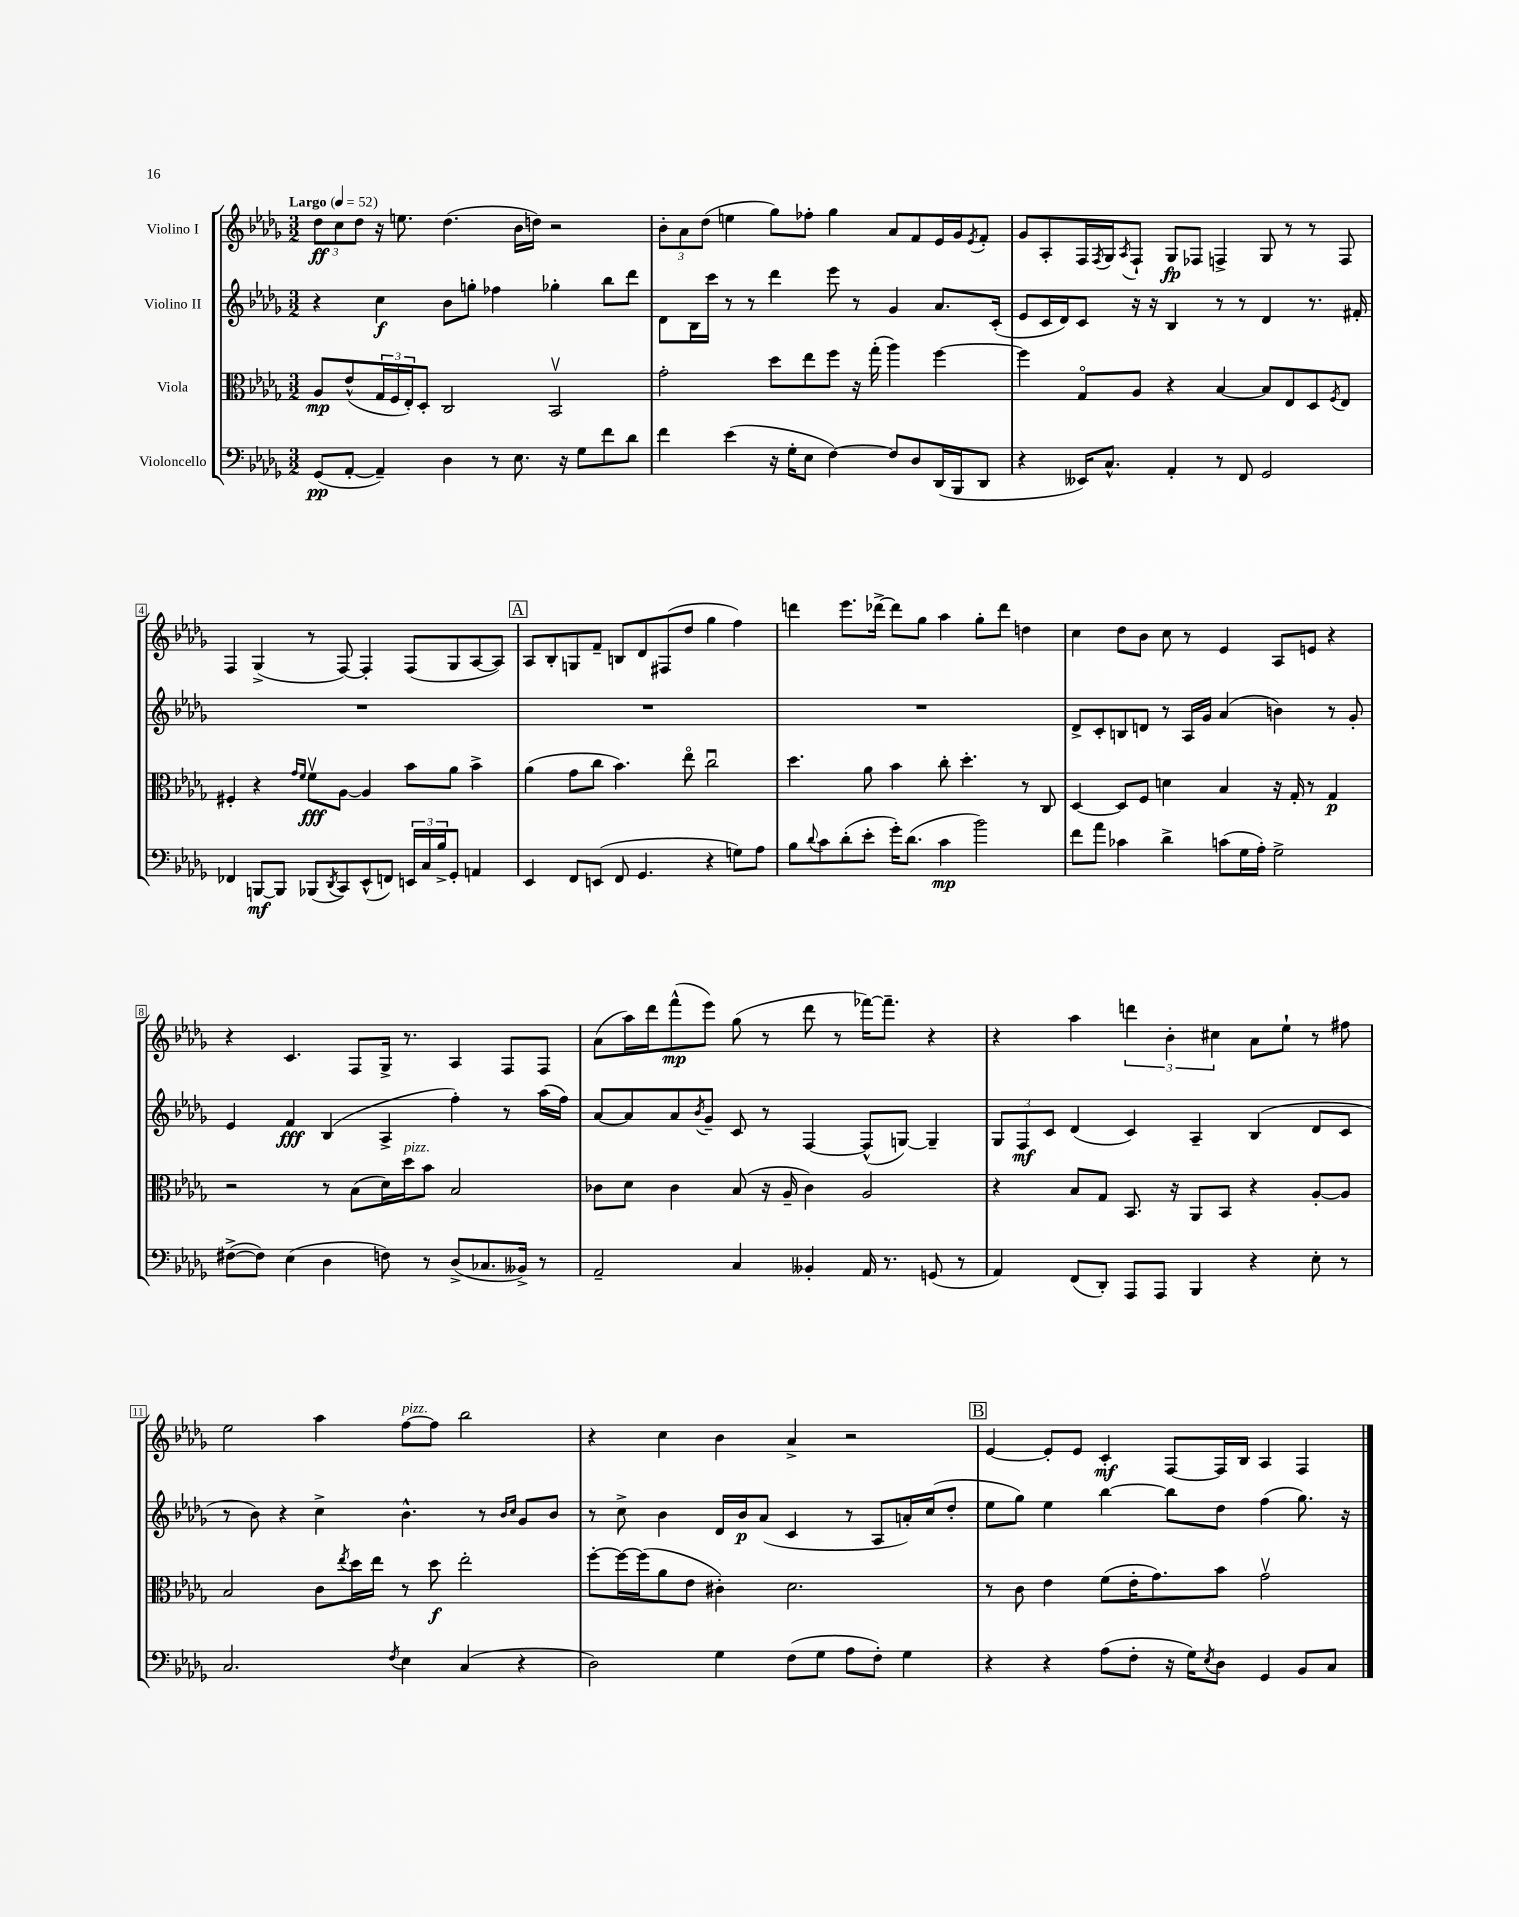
<<
\new StaffGroup <<
\new Staff = "s0" \with { instrumentName = "Violino I" } {
    \clef treble \key des \major \numericTimeSignature \time 3/2 \tempo "Largo" 4 = 52
    \tuplet 3/2 { des''8\ff c''8 des''8 } r16 e''8. des''4.( bes'16 d''16) r2 |
    \tuplet 3/2 { bes'8-. aes'8 des''8( } e''4 ges''8) fes''8-. ges''4 aes'8 f'8 ees'16 ges'16 \acciaccatura { ees'8 } f'8-. |
    ges'8 aes8-. f16 \acciaccatura { f8 } ges16 \acciaccatura { aes8 } f8-! ges8\fp fes8 f4-> ges8 r8 r8 f8 |
    f4 ges4->( r8 f8~) f4-. f8( ges8 aes8~ aes8) |
    \mark \markup { \box "A" } aes8 bes8-. g8 f'8-- b8 des'8 fis8( des''8 ges''4 f''4) |
    d'''4 ees'''8. des'''16~-> des'''8 ges''8 aes''4 ges''8-. des'''8 d''4 |
    c''4 des''8 bes'8 c''8 r8 ees'4 aes8 e'8 r4 |
    r4 c'4. f8 ges16-> r8. aes4 f8 f8 |
    aes'8( aes''16) des'''16 f'''8-^\mp( ees'''8) ges''8( r8 des'''8 r8 fes'''16~) fes'''8.-- r4 |
    r4 aes''4 \tuplet 3/2 { d'''4 bes'4-. cis''4 } aes'8 ees''8-! r8 fis''8 |
    ees''2 aes''4 f''8~^\markup { \italic "pizz." } f''8 bes''2 |
    r4 c''4 bes'4 aes'4-> r2 |
    \mark \markup { \box "B" } ees'4~ ees'8-. ees'8 c'4-.\mf f8~ f16 bes16 aes4 f4 \bar "|." |
}
\new Staff = "s1" \with { instrumentName = "Violino II" } {
    \clef treble \key des \major \numericTimeSignature \time 3/2
    r4 c''4\f bes'8 g''8-. fes''4 ges''4-. bes''8 des'''8 |
    des'8 bes16 c'''16 r8 r8 des'''4 ees'''8 r8 ges'4 aes'8. c'16-.( |
    ees'8 c'16 des'16) c'8 r16 r16 bes4 r8 r8 des'4 r8. fis'16-. |
    R1. |
    \mark \markup { \box "A" } R1. |
    R1. |
    des'8-> c'8-. b8 d'8 r8 aes16 ges'16 aes'4( b'4) r8 ges'8-. |
    ees'4 f'4\fff bes4( aes4-> f''4-.) r8 aes''16( f''16) |
    aes'8~ aes'8 aes'8 \acciaccatura { bes'8 } ges'8-- c'8 r8 f4~ f8-^( g8~) g4-- |
    \tuplet 3/2 { ges8 f8\mf c'8 } des'4( c'4) aes4-- bes4( des'8 c'8 |
    r8 bes'8) r4 c''4-> bes'4.-^ r8 \grace { bes'16 c''16 } ges'8 bes'8 |
    r8 c''8-> bes'4 des'16 bes'16\p aes'8( c'4 r8 aes8 a'16-.) c''16( des''8-. |
    \mark \markup { \box "B" } ees''8 ges''8) ees''4 bes''4~ bes''8 des''8 f''4( ges''8.) r16 \bar "|." |
}
\new Staff = "s2" \with { instrumentName = "Viola" } {
    \clef alto \key des \major \numericTimeSignature \time 3/2
    aes8\mp ees'8-^( \tuplet 3/2 { ges16 f16 ees16-.) } des8-. c2 bes,2\upbow |
    ges'2-. des''8 ees''8 f''8 r16 ges''16-.( aes''4) f''4~ |
    f''4 ges8\flageolet aes8 r4 bes4~ bes8 ees8 des8 \acciaccatura { f8 } ees8 |
    fis4-. r4 \grace { ges'16 f'16 } f'8\upbow\fff aes8~ aes4 bes'8 aes'8 bes'4-> |
    \mark \markup { \box "A" } aes'4( ges'8 c''8 bes'4.) ees''8\flageolet c''2\downbow |
    des''4. aes'8 bes'4 c''8-. des''4.-. r8 c8 |
    des4~ des8 f8 d'4 bes4 r16 ges16-. r8 ges4\p |
    r2 r8 bes8( des'16) des''16^\markup { \italic "pizz." } bes'8 bes2 |
    ces'8 des'8 ces'4 bes8( r16 aes16-- ces'4) aes2 |
    r4 bes8 ges8 bes,8. r16 aes,8 bes,8 r4 aes8~-. aes8 |
    bes2 c'8 \acciaccatura { ees''8 } des''16 ees''16 r8 des''8\f ees''2-. |
    f''8~-. f''16~ f''16( aes'8 ees'8 cis'4-.) des'2. |
    \mark \markup { \box "B" } r8 c'8 ees'4 f'8( ees'16-. ges'8.) bes'8 ges'2\upbow \bar "|." |
}
\new Staff = "s3" \with { instrumentName = "Violoncello" } {
    \clef bass \key des \major \numericTimeSignature \time 3/2
    ges,8\pp( aes,8~-. aes,4--) des4 r8 ees8. r16 ges8 f'8 des'8 |
    f'4 ees'4( r16 ges16-. ees8 f4~) f8 des8 des,16( bes,,16 des,8 |
    r4 eeses,16) c8.-^ aes,4-. r8 f,8 ges,2 |
    fes,4 b,,8~\mf b,,8 bes,,8( \acciaccatura { des,8 } c,8) ees,8-^( f,8) \tuplet 3/2 { e,16 c16 bes16-> } ges,8-. a,4 |
    \mark \markup { \box "A" } ees,4 f,8 e,8( f,8 ges,4. r4 g8) aes8 |
    bes8 \appoggiatura { des'8 } c'8 des'8-.( ees'8-. ges'16-.) des'8.( c'4\mp bes'2) |
    f'8 aes'8 ces'4 des'4-> c'8( ges16 aes16-.) ges2-> |
    fis8~->( fis8) ees4( des4 f8) r8 des8->( ces8. beses,16->) r8 |
    aes,2-- c4 beses,4-. aes,16 r8. g,8( r8 |
    aes,4) f,8( des,8-.) aes,,8 aes,,8 bes,,4 r4 ees8-. r8 |
    c2. \acciaccatura { f8 } ees4 c4( r4 |
    des2) ges4 f8( ges8 aes8 f8-.) ges4 |
    \mark \markup { \box "B" } r4 r4 aes8( f8-. r16 ges16) \acciaccatura { ees8 } des8 ges,4 bes,8 c8 \bar "|." |
}
>>
>>
\layout { \context { \Score \override BarNumber.stencil = #(make-stencil-boxer 0.1 0.3 ly:text-interface::print) } }
